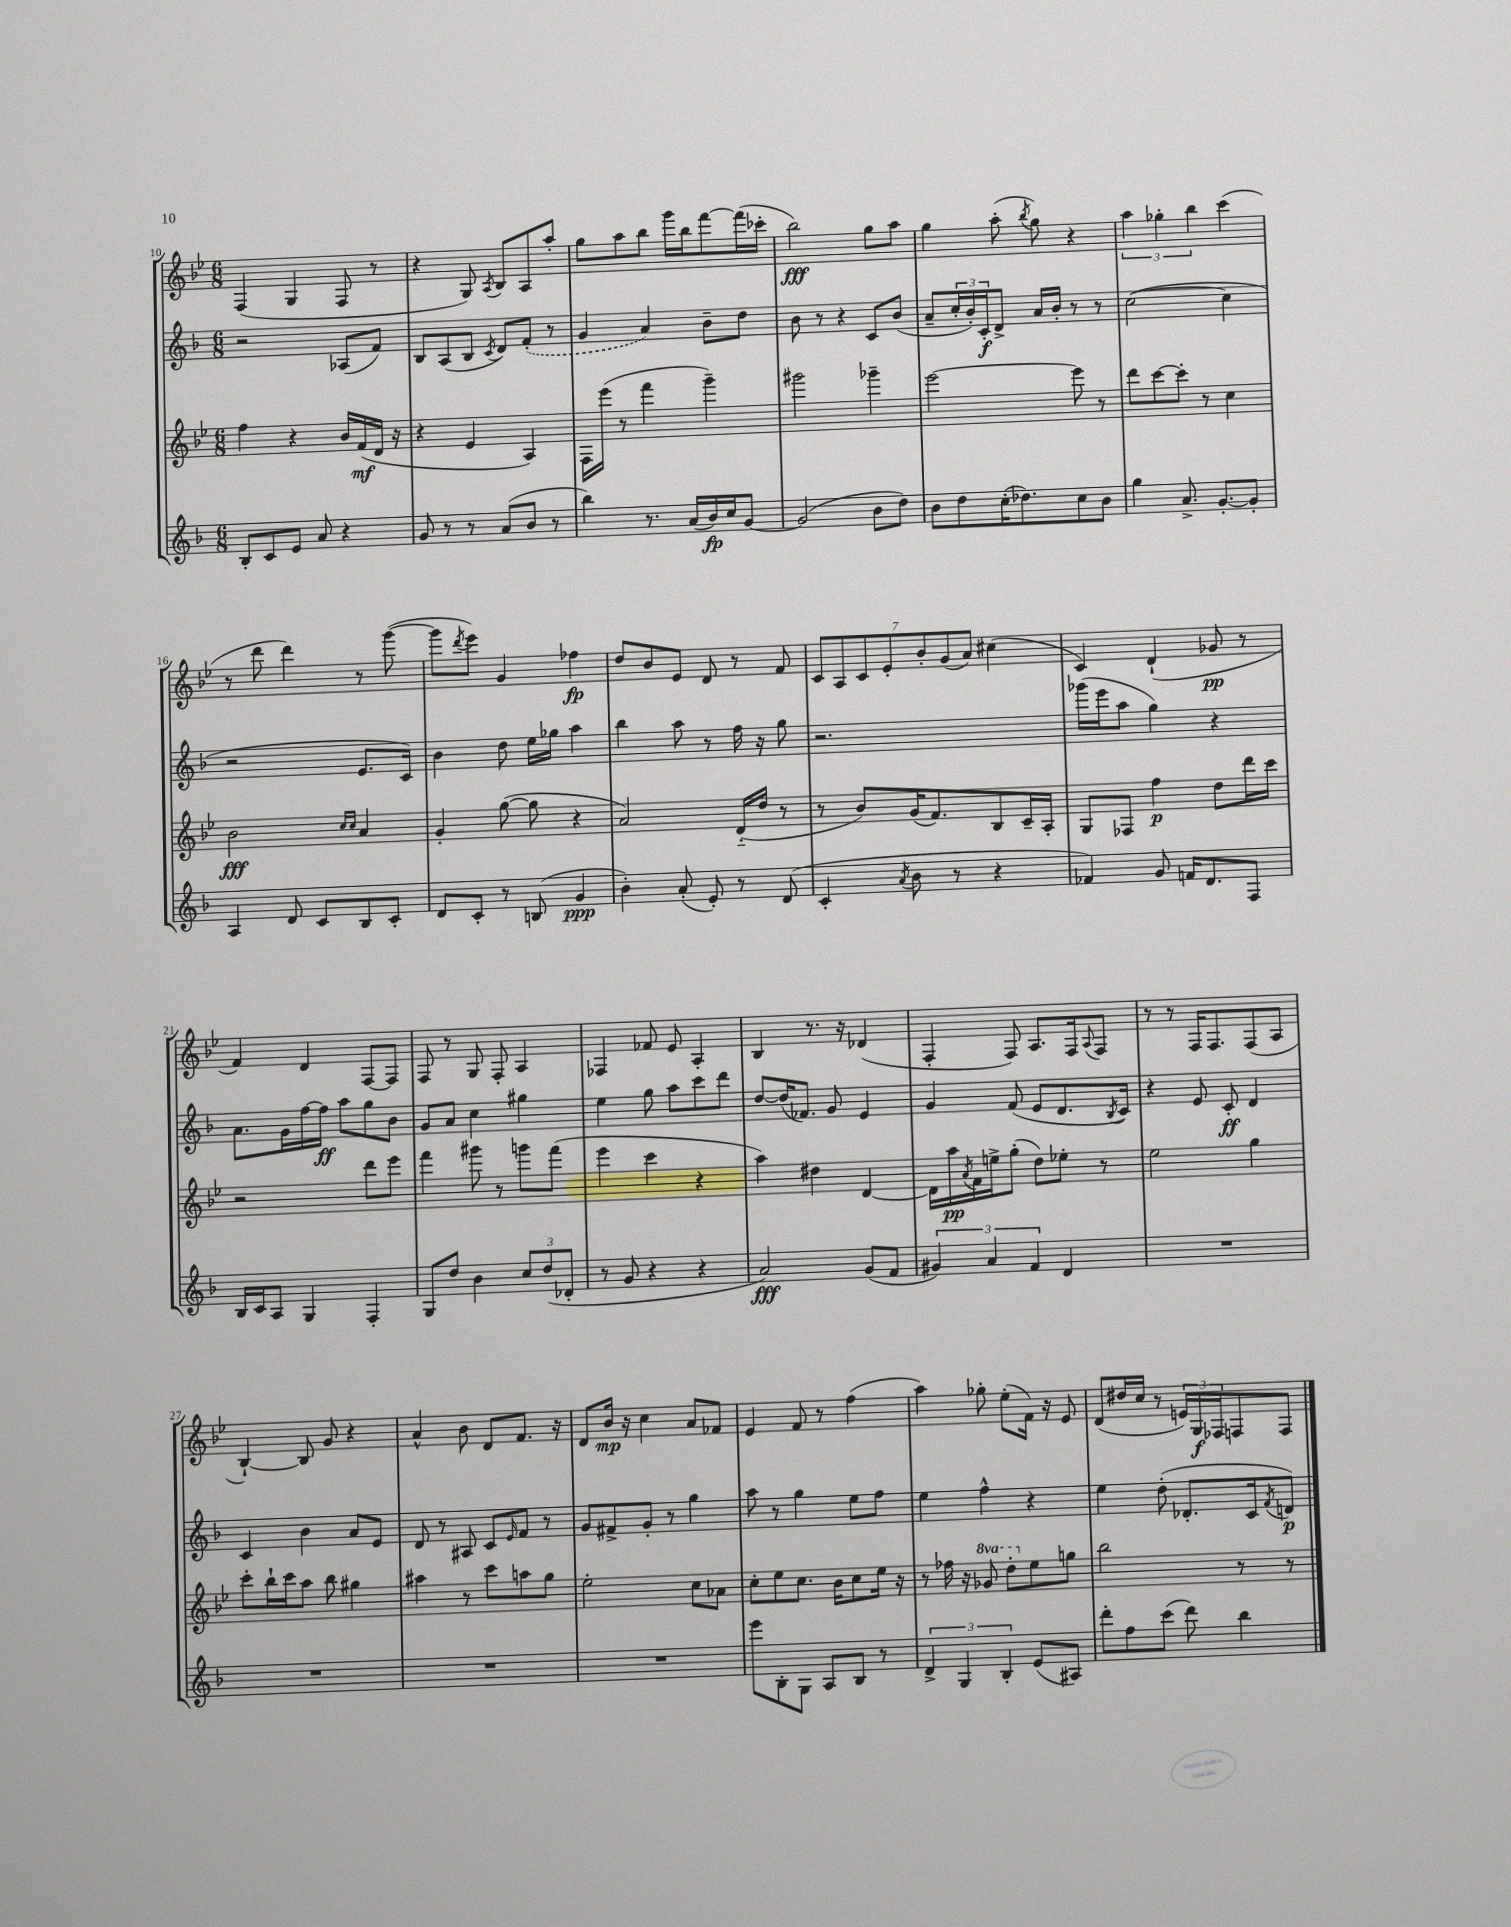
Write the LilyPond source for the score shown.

<<
\new StaffGroup <<
\new Staff = "s0" {
    \clef treble \key bes \major \numericTimeSignature \time 6/8
    f4( g4 f8 r8 |
    r4 g8) \acciaccatura { a8 } bes8 a8 a''8-. |
    g''8 a''8 bes''8 g'''16 bes''16 f'''8~ f'''16( ces'''16-. |
    bes''2\fff) g''8 a''8 |
    g''4 a''8-.( \acciaccatura { bes''8 } g''8) r4 |
    \tuplet 3/2 { a''4 ges''4-. bes''4 } c'''4( |
    r8 d'''8 d'''4) r8 g'''8~( |
    g'''8 \acciaccatura { d'''8 } ees'''8) g'4 fes''4\fp |
    d''8 bes'8 ees'8 d'8 r8 f'8 |
    \tuplet 7/4 { c'8 a8 c'8 ees'8-. bes'8-. g'8( a'8) } cis''4( |
    c'4) d'4-!( ges'8\pp r8 |
    f'4) d'4 f8~ f8 |
    f8 r8 g8 f8-. a4 |
    fes4 fes'8 ees'8 a4-. |
    bes4 r8. r16 des'4( |
    f4-. f8) a8. f16 \appoggiatura { a8 } f8 |
    r8 r8 f16 f8. f8( a8 |
    bes4~-!) bes8 g'8 r4 |
    a'4-^ bes'8 d'8 f'8. r16 |
    d'8 bes'16\mp r16 c''4 a'8 fes'8 |
    ees'4 f'8 r8 f''4( |
    a''4) ges''8-. ees''8-.( f'16) r16 ees'8 |
    d'8( dis''16 c''16 r8 \tuplet 3/2 { e'16) g16\f fes16 } f8 f8 \bar "|." |
}
\new Staff = "s1" {
    \clef treble \key f \major \numericTimeSignature \time 6/8
    r2 aes8( f'8) |
    bes8 a8( bes8 \acciaccatura { c'8 } d'8) \once \slurDashed f'8-.( r8 |
    g'4 a'4) bes'8-- d''8 |
    bes'8 r8 r4 c'8 bes'8( |
    a'8-- \tuplet 3/2 { c''16-. bes'16-.) c'16-.\f } d'8-> a'16 bes'16-. r8 r8 |
    c''2~( c''4 |
    r2 e'8. c'16) |
    bes'4 d''8 e''16 ges''16 a''4 |
    bes''4 a''8 r8 f''16 r16 g''8 |
    r2. |
    ges'''16( e'''16 a''8 g''4) r4 |
    a'8. g'16 f''16~ f''16\ff a''8 g''8 bes'8 |
    g'8 a'8 c''4 gis''4 |
    e''4 g''8 a''8 c'''8 d'''8 |
    d''8~ d''16( fes'8.) g'8 e'4 |
    g'4 f'8( e'8 d'8. \acciaccatura { bes8 } c'16) |
    r4 e'8 c'8-.\ff d'4 |
    c'4 bes'4 a'8 e'8 |
    d'8 r8 ais8 c'8 \grace { e'16 } f'8 r8 |
    g'8 fis'8-> g'8-. r8 g''4 |
    a''8 r8 g''4 e''8 f''8 |
    e''4 f''4-^ r4 |
    e''4 d''8-.( des'8.-. c'16 \acciaccatura { f'8 } d'8\p) \bar "|." |
}
\new Staff = "s2" {
    \clef treble \key bes \major \numericTimeSignature \time 6/8 \set Staff.ottavationMarkups = #ottavation-simple-ordinals
    f''4 r4 bes'16 f'16\mf( d'16 r16 |
    r4 ees'4 a4) |
    f16 ees'''16( r8 f'''4 g'''4--) |
    gis'''2 ges'''4-- |
    ees'''2~ ees'''8 r8 |
    d'''8 c'''8~ c'''8-. r8 c''4 |
    bes'2\fff \grace { c''16 c''16 } a'4 |
    g'4-. g''8~( g''8 r4 |
    a'2) d'16-_( d''16 r8 |
    r8 bes'8) g'16( f'8.) bes8 c'16-- a16-. |
    g8 fes8 f''4\p d''8 d'''16 c'''16 |
    r2 d'''8 ees'''8 |
    f'''4 gis'''8 r8 g'''8 f'''8( |
    ees'''4 c'''4 r4 |
    a''4) dis''4 d'4~ |
    d'16 a''16\pp \acciaccatura { a'8 } f'16 e''16-> g''8-.( d''8) ees''8-. r8 |
    ees''2 g''4 |
    c'''8-. bes''16-! c'''16 a''8 bes''8 gis''4 |
    ais''4 r8 c'''8 a''8 g''8 |
    ees''2-. c''8 aes'8 |
    c''8-. ees''8 c''8. bes'16 c''8 ees''16 r16 |
    r8 fes''16 r16 \ottava #1 ges''8 d'''8-. \ottava #0 ees''8 g''8 |
    bes''2 r8 r8 \bar "|." |
}
\new Staff = "s3" {
    \clef treble \key f \major \numericTimeSignature \time 6/8
    bes8-. c'8 e'8 a'8 r4 |
    g'8 r8 r8 a'8( bes'8 r8 |
    bes''4) r8. a'16( bes'16\fp) c''16 g'8~ |
    g'2( bes'8 d''8) |
    bes'8 d''8 c''16-.( des''8.) c''8 bes'8 |
    g''4 a'8.-> g'8.~-. g'8-. |
    a4 d'8 c'8 bes8 c'8-. |
    d'8 c'8-. r8 b8( g'4\ppp |
    bes'4-.) a'8-.( e'8-.) r8 d'8( |
    c'4-. \acciaccatura { a'8 } bes'8 r8 r4 |
    fes'4) g'8 f'16 d'8. f8 |
    bes16 c'16 a8 g4 f4-. |
    g8 d''8 bes'4 \tuplet 3/2 { c''8 d''8( des'8-. } |
    r8 g'8 r4 r4 |
    a'2\fff) g'8( f'8 |
    \tuplet 3/2 { gis'4) a'4 f'4 } d'4 |
    R2. |
    R2. |
    R2. |
    R2. |
    e'''8 bes8-. g8 a8 bes8 r8 |
    \tuplet 3/2 { d'4-> g4 bes4-. } e'8( ais8) |
    d'''8-. f''8 c'''8( d'''8) bes''4 \bar "|." |
}
>>
>>
\layout { \context { \Score currentBarNumber = #10 } }
